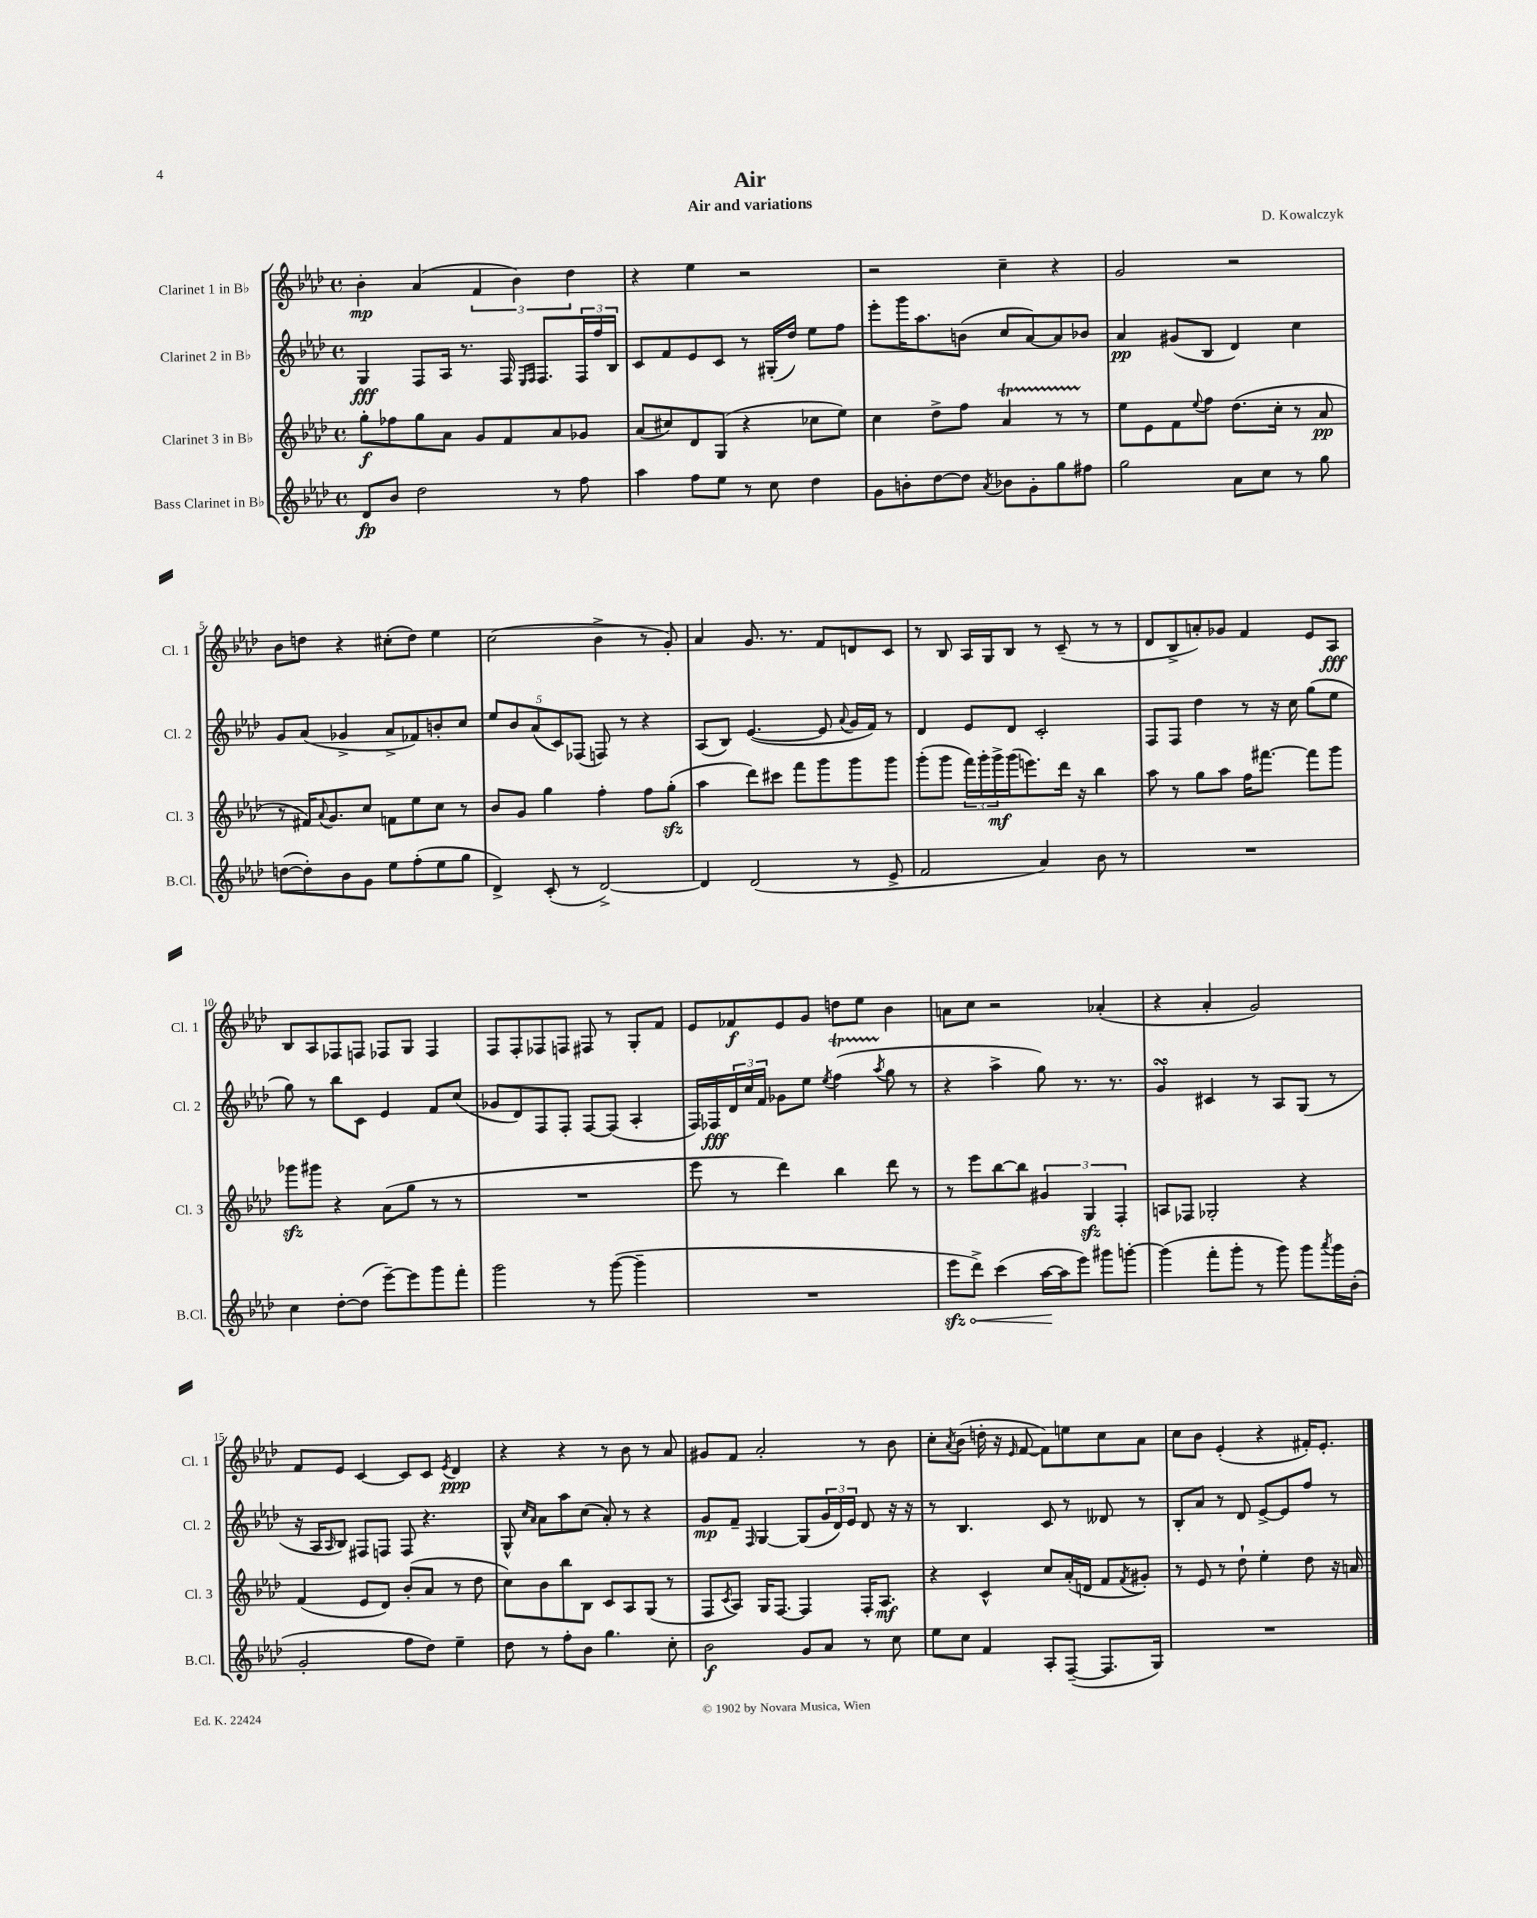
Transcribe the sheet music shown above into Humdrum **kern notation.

**kern	**dynam	**kern	**dynam	**kern	**dynam	**kern	**dynam
*part4	*part4	*part3	*part3	*part2	*part2	*part1	*part1
*staff4	*staff4	*staff3	*staff3	*staff2	*staff2	*staff1	*staff1
*I"Bass Clarinet in B♭	*	*I"Clarinet 3 in B♭	*	*I"Clarinet 2 in B♭	*	*I"Clarinet 1 in B♭	*
*I'B.Cl.	*	*I'Cl. 3	*	*I'Cl. 2	*	*I'Cl. 1	*
*clefG2	*	*clefG2	*	*clefG2	*	*clefG2	*
*k[b-e-a-d-]	*	*k[b-e-a-d-]	*	*k[b-e-a-d-]	*	*k[b-e-a-d-]	*
*M4/4	*	*M4/4	*	*M4/4	*	*M4/4	*
*met(c)	*	*met(c)	*	*met(c)	*	*met(c)	*
=1	=1	=1	=1	=1	=1	=1	=1
8d-/L	fp	8gg'\L	f	4G/	fff	4b-'\	mp
8b-/J	.	8ff-X\	.	.	.	.	.
2dd-\	.	8gg\	.	8F/L	.	(4a-/	.
.	.	8a-\J	.	16A-/Jk	.	.	.
.	.	.	.	8.r	.	.	.
.	.	8g/L	.	.	.	6f/	.
.	.	8f/	.	16F/	.	.	.
.	.	.	.	.	.	6b-\)	.
.	.	.	.	16qqE-/LL	.	.	.
.	.	.	.	16qqF/JJ	.	.	.
.	.	.	.	8.F/L	.	.	.
8r	.	8a-/	.	.	.	.	.
.	.	.	.	.	.	6dd-\	.
8ff\	.	8g-X/J	.	24F/L	.	.	.
.	.	.	.	24ff/	.	.	.
.	.	.	.	24B-/JJ	.	.	.
=2	=2	=2	=2	=2	=2	=2	=2
4aa-\	.	(8a-/L	.	8c/L	.	4r	.
.	.	8cc#X/)	.	8f/	.	.	.
8ff\L	.	8d-/	.	8e-/	.	4ee-\	.
8ee-\J	.	(8G/J	.	8c/J	.	.	.
8r	.	4r	.	8r	.	2r	.
8cc\	.	.	.	(16G#X'/LL	.	.	.
.	.	.	.	16dd-/JJ)	.	.	.
4dd-\	.	8cc-X\L	.	8ee-\L	.	.	.
.	.	8ee-\J)	.	8ff\J	.	.	.
=3	=3	=3	=3	=3	=3	=3	=3
8g\L	.	4cc\	.	8eee-'\L	.	2r	.
8bn'\	.	.	.	16ggg\K	.	.	.
.	.	.	.	8.aa-\	.	.	.
[8dd-\	.	8dd-^\L	.	.	.	.	.
8dd-\J]	.	8ff\J	.	(8bn\J	.	.	.
8qa-/	.	.	.	.	.	.	.
8b-X\L	.	4a-T/	.	8cc/L	.	4cc~\	.
8g'\	.	.	.	[8a-/)	.	.	.
8gg\	.	8r	.	8a-/]	.	4r	.
8ff#X\J	.	8r	.	8b-X/J	.	.	.
=4	=4	=4	=4	=4	=4	=4	=4
2gg\	.	8ee-\L	.	4a-/	pp	2g/	.
.	.	8e-\	.	.	.	.	.
.	.	8f\	.	(8g#X/L	.	.	.
.	.	8qqee-/	.	.	.	.	.
.	.	8ff\J	.	8B-/J	.	.	.
8a-\L	.	(8.dd-\L	.	4d-/)	.	2r	.
8cc\J	.	.	.	.	.	.	.
.	.	16cc'\Jk	.	.	.	.	.
8r	.	8r	.	4cc\	.	.	.
8gg\	.	8a-/	pp	.	.	.	.
!!LO:LB:g=z
=5	=5	=5	=5	=5	=5	=5	=5
([8ddn\L	.	8r	.	8g/L	.	8b-\L	.
8dd'\])	.	16f#X/KL)	.	(8a-/J	.	8ddn\J	.
.	.	8qqa-/	.	.	.	.	.
.	.	8.g/	.	.	.	.	.
8b-\	.	.	.	4g-X^/	.	4r	.
8g\J	.	8cc/J	.	.	.	.	.
8ee-\L	.	8fn\L	.	8a-^/L	.	(8cc#X'\L	.
(8ff'\	.	8ee-\	.	8f-X/)	.	8dd\J)	.
8ee-\	.	8cc\J	.	8bn'/	.	4ee-\	.
8gg\J	.	8r	.	8cc/J	.	.	.
=6	=6	=6	=6	=6	=6	=6	=6
4d-^/)	.	8b-/L	.	10ee-/L	.	(2cc\	.
.	.	.	.	10b-/	.	.	.
.	.	8g/J	.	.	.	.	.
.	.	.	.	(10a-/	.	.	.
(8c'/	.	4gg\	.	.	.	.	.
.	.	.	.	10c/)	.	.	.
8r	.	.	.	.	.	.	.
.	.	.	.	(10F-X/J	.	.	.
[2d-^/)	.	4ff'\	.	8Fn/)	.	4b-^\	.
.	.	.	.	8r	.	.	.
.	.	8ff\L	.	4r	.	8r	.
.	.	(8ggzz'\J	.	.	.	8g'/)	.
=7	=7	=7	=7	=7	=7	=7	=7
4d-/]	.	4aa-\	.	(8A-/L	.	4a-/	.
.	.	.	.	8B-/J)	.	.	.
(2d-/	.	8ddd-\L)	.	([4.e-/	.	8.g/	.
.	.	8ccc#X\J	.	.	.	.	.
.	.	.	.	.	.	8.r	.
.	.	8fff\L	.	.	.	.	.
.	.	8ggg\	.	8e-/]	.	8f/L	.
.	.	.	.	8qqa-/	.	.	.
8r	.	8ggg\	.	16g/LL	.	8dn/	.
.	.	.	.	16f/JJ)	.	.	.
8e-^/	.	8ggg\J	.	8r	.	8c/J	.
=8	=8	=8	=8	=8	=8	=8	=8
2f/	.	(8ggg'\L	.	4d-/	.	8r	.
.	.	8ggg\J	.	.	.	8B-/	.
.	.	24fff\LL)	.	8e-/L	.	16A-/LL	.
.	.	24ggg'\	.	.	.	.	.
.	.	.	.	.	.	16G/J	.
.	.	24ggg^\	mf	.	.	.	.
.	.	(16ggg\J	.	8d-/J	.	8B-/J	.
.	.	8.eeen\)	.	.	.	.	.
4a-/)	.	.	.	2c'/	.	8r	.
.	.	16ddd-\Jk	.	.	.	(8c~/	.
.	.	16r	.	.	.	.	.
8b-\	.	4bb-\	.	.	.	8r	.
8r	.	.	.	.	.	8r	.
=9	=9	=9	=9	=9	=9	=9	=9
1r	.	8aa-\	.	8F/L	.	8d-/L	.
.	.	8r	.	8F/J	.	8B-^/	.
.	.	8gg\L	.	4dd-\	.	8an'/)	.
.	.	8aa-\J	.	.	.	8g-X/J	.
.	.	16ff\KL	.	8r	.	4f/	.
.	.	[8.fff#X\J	.	.	.	.	.
.	.	.	.	16r	.	.	.
.	.	.	.	16cc\	.	.	.
.	.	8fff#\L]	.	(8gg\L	.	8e-/L	.
.	.	8ggg\J	.	8ee-\J	.	8A-/J	fff
!!LO:LB:g=z
=10	=10	=10	=10	=10	=10	=10	=10
4cc\	.	8ggg-Xzz\L	.	8gg\)	.	8B-/L	.
.	.	8ggg#X\J	.	8r	.	8A-/	.
[8dd-'\L	.	4r	.	8bb-\L	.	8F-X/	.
(8dd-\J]	.	.	.	8c\J	.	8Fn/J	.
[8eee-~\L)	.	(8a-\L	.	4e-/	.	8F-X/L	.
8eee-\]	.	8gg\J	.	.	.	8G/J	.
8ggg\	.	8r	.	8f/L	.	4F-/	.
8fff'\J	.	8r	.	(8cc/J	.	.	.
=11	=11	=11	=11	=11	=11	=11	=11
2ggg\	.	1r	.	8g-X/L	.	8F/L	.
.	.	.	.	8d-/)	.	8F'/	.
.	.	.	.	8F/	.	8F-X/	.
.	.	.	.	8F'/J	.	8Fn/J	.
8r	.	.	.	[8F/L	.	8F#X/	.
([8ggg\	.	.	.	(8F/J]	.	8r	.
4ggg~\]	.	.	.	4A-'/	.	8G'/L	.
.	.	.	.	.	.	8f/J	.
=12	=12	=12	=12	=12	=12	=12	=12
1r	.	8eee-\	.	16F/LL)	.	8e-/L	.
.	.	.	.	16F-X/	fff	.	.
.	.	8r	.	24d-/	.	8f-X/	f
.	.	.	.	24cc/	.	.	.
.	.	.	.	24f/JJ	.	.	.
.	.	4ddd-\)	.	8g-X\L	.	8e-/	.
.	.	.	.	8ee-\J	.	8g/J	.
.	.	.	.	8qee-/	.	.	.
.	.	4bb-\	.	(4ffT\	.	8ddn\L	.
.	.	.	.	.	.	8ee-\J	.
.	.	.	.	8qaa-/	.	.	.
.	.	8ddd-\	.	8gg\	.	4b-\	.
.	.	8r	.	8r	.	.	.
=13	=13	=13	=13	=13	=13	=13	=13
!	!LO:HP:b	!	!	!	!	!	!
8eee-zz\L	<	8r	.	4r	.	8an\L	.
8ddd-^\J)	.	8eee-\L	.	.	.	8cc\J	.
(4ccc\	.	[8bb-\	.	4aa-^\	.	2r	.
.	.	8bb-\J]	.	.	.	.	.
[16aa-\LL	.	6g#X/	.	8gg\)	.	.	.
16aa-\J]	[	.	.	.	.	.	.
8eee-\J)	.	.	.	8.r	.	.	.
.	.	6Gzz/	.	.	.	.	.
8ggg#X\L	.	.	.	.	.	(4a-X'/	.
.	.	.	.	8.r	.	.	.
.	.	6F'/	.	.	.	.	.
[8gggn'\J	.	.	.	.	.	.	.
=14	=14	=14	=14	=14	=14	=14	=14
(4ggg\]	.	8An/L	.	4gsSsS/	.	4r	.
.	.	8F-X/J	.	.	.	.	.
8fff'\L	.	2G-X'/	.	4c#X/	.	4a-'/	.
8ggg'\J	.	.	.	.	.	.	.
8r	.	.	.	8r	.	2g/)	.
8ggg\)	.	.	.	8A-/L	.	.	.
8ggg\L	.	4r	.	(8G/J	.	.	.
8qaaa-/	.	.	.	.	.	.	.
16ggg\L	.	.	.	8r	.	.	.
(16b-'\JJ	.	.	.	.	.	.	.
!!LO:LB:g=z
=15	=15	=15	=15	=15	=15	=15	=15
2g'/	.	(4f/	.	16r	.	8f/L	.
.	.	.	.	16A-/KL	.	.	.
.	.	.	.	16qqA-/	.	.	.
.	.	.	.	8B-/J)	.	8e-/J	.
.	.	8e-/L	.	8F#X/L	.	[4c/	.
.	.	8d-/J)	.	8Fn/J	.	.	.
8ff\L	.	(8b-'/L	.	8F/	.	8c/L]	.
8dd-\J)	.	8a-/J	.	4.r	.	8c/J	.
.	.	.	.	.	.	8qe-/	.
4ee-~\	.	8r	.	.	.	4d-/	ppp
.	.	8dd-\	.	.	.	.	.
=16	=16	=16	=16	=16	=16	=16	=16
8dd-\	.	8cc\L)	.	8G^^/	.	4r	.
.	.	.	.	16qqcc/LL	.	.	.
.	.	.	.	16qqa-/JJ	.	.	.
8r	.	8b-\	.	8a-\L	.	.	.
8ff'\L	.	8bb-\	.	8aa-\	.	4r	.
8b-\J	.	8B-\J	.	(8cc\J	.	.	.
4.gg\	.	8c/L	.	8a-'/)	.	8r	.
.	.	8A-/	.	8r	.	8b-\	.
.	.	(8G/J	.	4r	.	8r	.
8cc'\	.	8r	.	.	.	8a-/	.
=17	=17	=17	=17	=17	=17	=17	=17
2b-\	f	8F/L	.	8g/L	mp	8g#X/L	.
.	.	8qc/	.	.	.	.	.
.	.	8A-/J)	.	8f~/J	.	8f/J	.
.	.	.	.	16qqF/	.	.	.
.	.	16G/KL	.	[4G/	.	2a-'/	.
.	.	[8.F/J	.	.	.	.	.
8g/L	.	4F/]	.	(8G/L]	.	.	.
8a-/J	.	.	.	24g/L	.	.	.
.	.	.	.	24d-/)	.	.	.
.	.	.	.	24e-/JJ	.	.	.
8r	.	16F'/KL	.	8d-/	.	8r	.
.	.	8.A-/J	mf	.	.	.	.
8cc\	.	.	.	16r	.	8b-\	.
.	.	.	.	16r	.	.	.
=18	=18	=18	=18	=18	=18	=18	=18
8ee-\L	.	4r	.	8r	.	8cc'\L	.
.	.	.	.	.	.	8qa-/	.
8cc\J	.	.	.	4.B-/	.	(8b-\J	.
4f/	.	4c^^/	.	.	.	16ddn'\	.
.	.	.	.	.	.	16r	.
.	.	.	.	.	.	16qqe-/	.
.	.	.	.	.	.	[8f/	.
8A-'/L	.	8cc/L	.	8c/	.	8f\L])	.
([8F~/J	.	(16a-'/L	.	8r	.	8een\	.
.	.	16dn/JJ	.	.	.	.	.
8.F/L]	.	8f/L	.	8d--X/	.	8cc\	.
.	.	8qf/	.	.	.	.	.
.	.	8g#X'/J)	.	8r	.	8a-\J	.
16G/Jk)	.	.	.	.	.	.	.
=19	=19	=19	=19	=19	=19	=19	=19
1r	.	8r	.	8B-'/L	.	8cc\L	.
.	.	8e-/	.	8a-/J	.	8b-\J	.
.	.	8r	.	8r	.	(4e-'/	.
.	.	8dd-`\	.	8d-/	.	.	.
.	.	4ee-'\	.	[8e-^/L	.	4r	.
.	.	.	.	8e-/]	.	.	.
.	.	8dd-\	.	8ff/J	.	16f#X'/KL)	.
.	.	.	.	.	.	8.e-'/J	.
.	.	16r	.	8r	.	.	.
.	.	16an/	.	.	.	.	.
==	==	==	==	==	==	==	==
*-	*-	*-	*-	*-	*-	*-	*-
